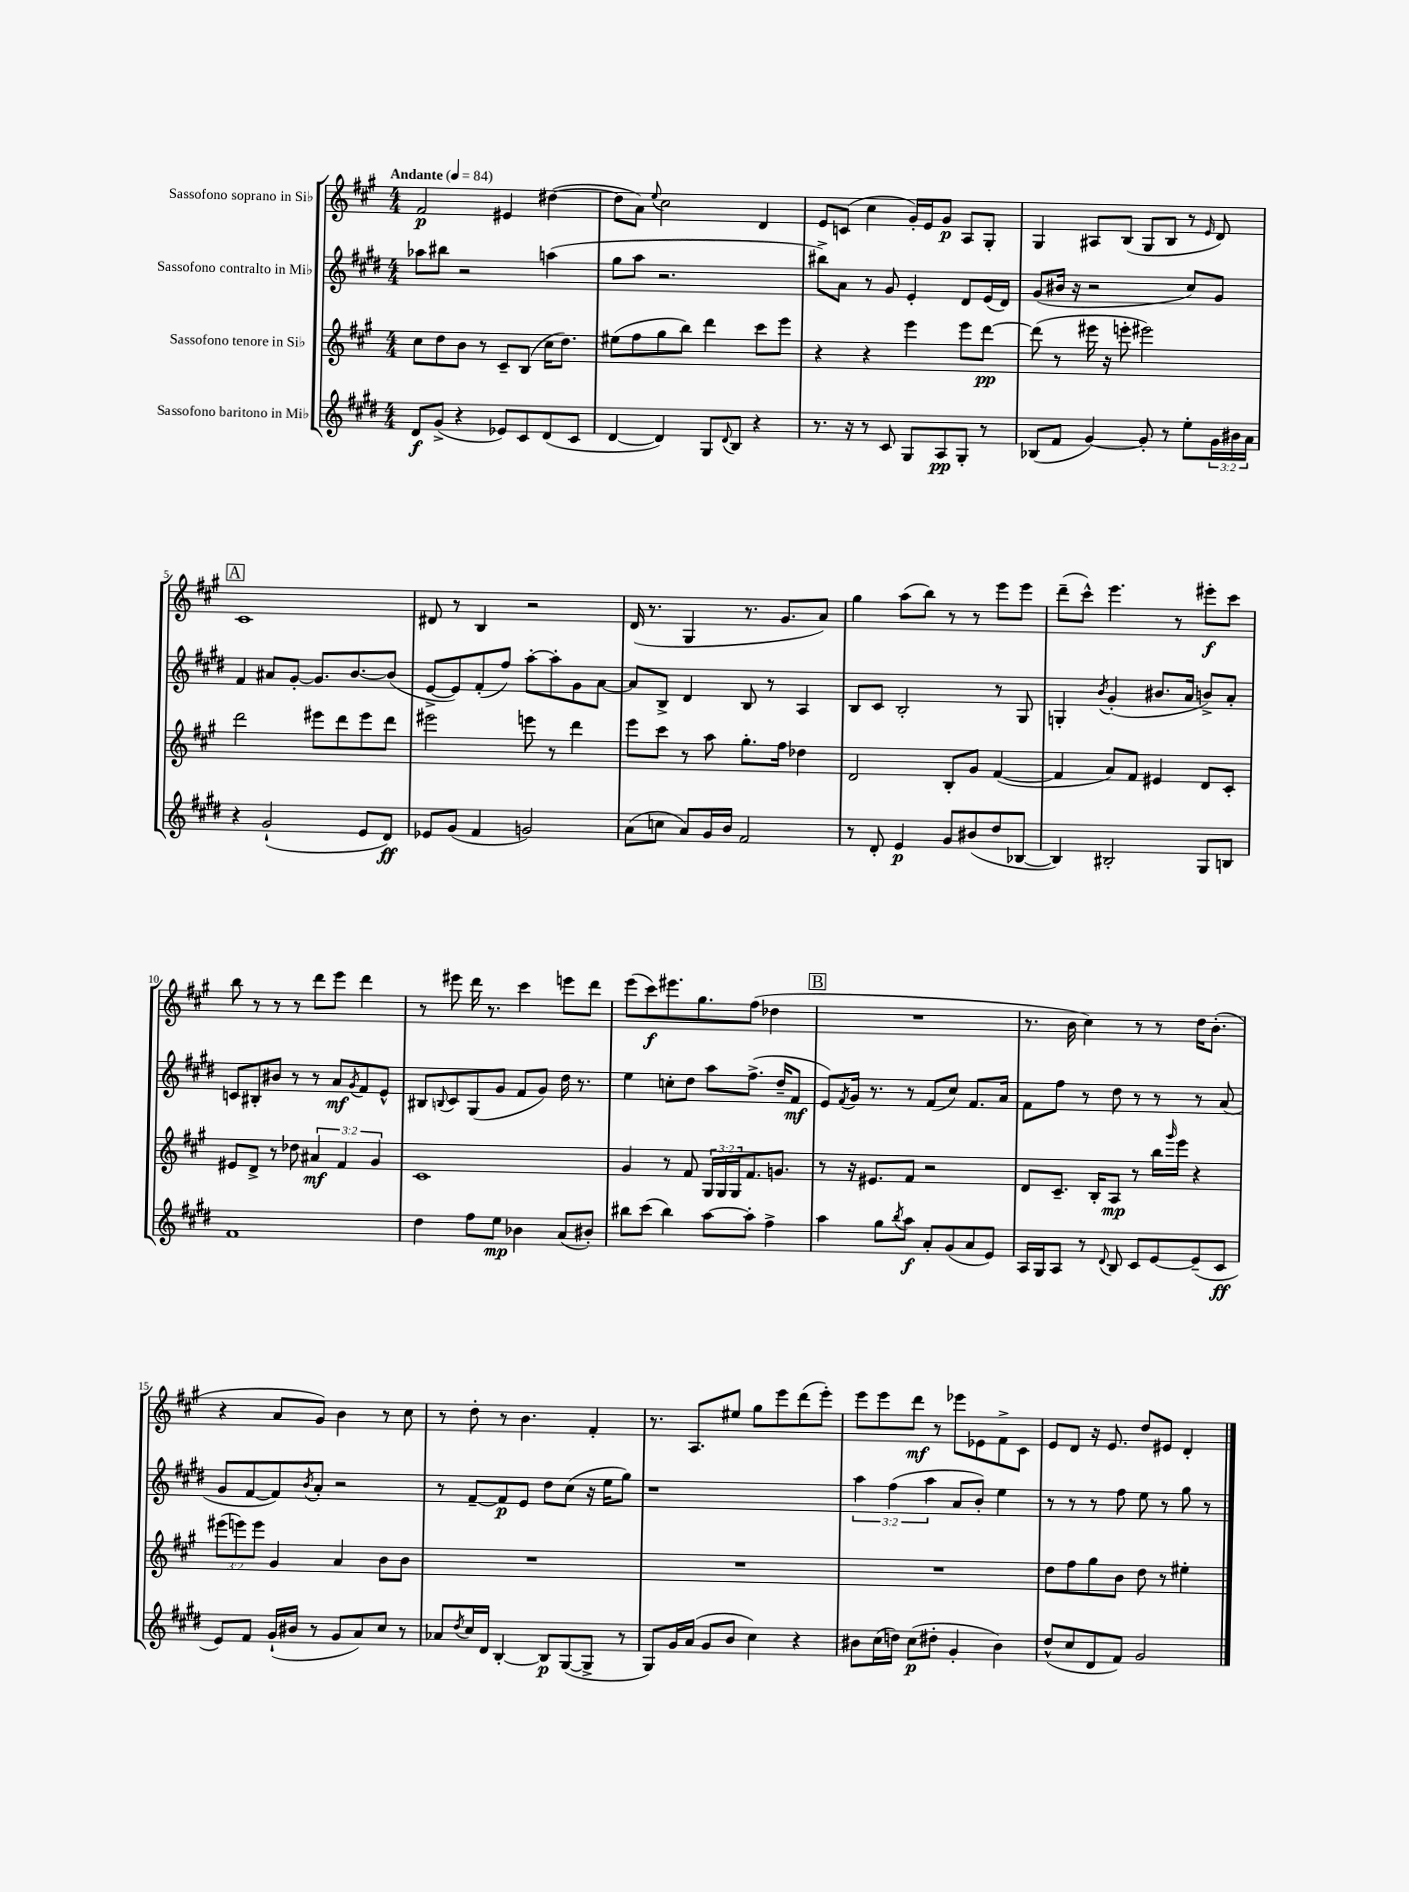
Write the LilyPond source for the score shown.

<<
\new StaffGroup <<
\new Staff = "s0" \with { instrumentName = "Sassofono soprano in Sib" } {
    \clef treble \key a \major \numericTimeSignature \time 4/4 \tempo "Andante" 4 = 84
    fis'2\p eis'4 dis''4~( |
    dis''8 a'8) \appoggiatura { e''8 } cis''2 d'4 |
    e'8 c'8( cis''4 gis'16-.) e'16 gis'8\p a8 gis8-. |
    gis4 ais8 b8( gis8 b8 r8 \grace { e'16 } d'8) |
    \mark \markup { \box "A" } cis'1 |
    dis'8 r8 b4 r2 |
    d'16( r8. gis4 r8. gis'8. a'8) |
    gis''4 a''8( b''8) r8 r8 e'''8 e'''8 |
    d'''8--( cis'''8-^) e'''4. r8 eis'''8-.\f cis'''8 |
    b''8 r8 r8 r8 d'''8 e'''8 d'''4 |
    r8 eis'''8 d'''16 r8. cis'''4 e'''8 d'''8 |
    e'''8( cis'''8\f) eis'''8. gis''8. fis''8( des''4 |
    \mark \markup { \box "B" } R1 |
    r8. b'16 cis''4) r8 r8 d''16 b'8.-.( |
    r4 a'8 gis'8) b'4 r8 cis''8 |
    r8 d''8-. r8 b'4. fis'4-. |
    r8. a8. eis''8 gis''8 e'''8 d'''8( e'''8-.) |
    e'''8 e'''8 d'''8\mf r8 ees'''8 ees'8 fis'8-> cis'8 |
    e'8 d'8 r16 e'8. d''8 eis'8 d'4-. \bar "|." |
}
\new Staff = "s1" \with { instrumentName = "Sassofono contralto in Mib" } {
    \clef treble \key e \major \numericTimeSignature \time 4/4 \override Staff.TupletNumber.text = #tuplet-number::calc-fraction-text
    aes''8 bis''8 r2 a''4( |
    gis''8 a''8 r2. |
    bis''8->) a'8 r8 gis'8 e'4-. dis'8 e'16( dis'16) |
    gis'8( bis'16 r16 r2 cis''8) gis'8 |
    \mark \markup { \box "A" } fis'4 ais'8 gis'8~-. gis'8. b'8.~ b'8( |
    e'8~-> e'8) fis'8-.( fis''8) a''8~-. a''8-. gis'8 a'8~ |
    a'8 b8-> dis'4 b8 r8 a4 |
    b8 cis'8 b2-. r8 gis8 |
    g4-. \acciaccatura { b'8 } gis'4-.( bis'8. a'16 b'8->) a'8-. |
    c'8 bis8-. bis'8 r8 r8 a'8\mf \acciaccatura { gis'8 } fis'8 e'8-^ |
    bis8 \appoggiatura { b8 } cis'8 gis8( gis'8 fis'8 gis'8) dis''16 r8. |
    e''4 c''8-. dis''8 a''8 fis''8.->( dis''16-- fis'8\mf |
    \mark \markup { \box "B" } e'8) \acciaccatura { fis'8 } gis'16 r8. r8 fis'8( cis''8) fis'8. a'16 |
    fis'8 fis''8 r8 dis''8 r8 r8 r8 a'8( |
    gis'8 fis'8~ fis'8) \acciaccatura { b'8 } a'8-. r2 |
    r8 fis'8~-- fis'8\p e'8 dis''8 cis''8( r16 e''16 gis''8) |
    r1 |
    \tuplet 3/2 { a''4 fis''4( a''4 } a'8 b'8-.) e''4 |
    r8 r8 r8 fis''8 e''8 r8 gis''8 r8 \bar "|." |
}
\new Staff = "s2" \with { instrumentName = "Sassofono tenore in Sib" } {
    \clef treble \key a \major \numericTimeSignature \time 4/4 \override Staff.TupletNumber.text = #tuplet-number::calc-fraction-text
    cis''8 d''8 b'8 r8 cis'8-- b8( cis''16 d''8.) |
    eis''8( fis''8 gis''8 b''8) d'''4 cis'''8 e'''8 |
    r4 r4 e'''4 e'''8 d'''8~\pp |
    d'''8( r8 eis'''16 r16 e'''8-. eis'''2) |
    \mark \markup { \box "A" } d'''2 eis'''8 d'''8 eis'''8 d'''8 |
    eis'''2 e'''8 r8 d'''4 |
    e'''8 cis'''8 r8 a''8 gis''8.-. fis''16 des''4 |
    d'2 b8-. gis'8 fis'4~( |
    fis'4 a'8) fis'8 eis'4 d'8 cis'8-. |
    eis'8 d'8-> r8 des''8 \tuplet 3/2 { ais'4\mf fis'4 gis'4 } |
    cis'1 |
    gis'4 r8 fis'8 \tuplet 3/2 { gis16 gis16 gis16 } fis'8. g'8. |
    \mark \markup { \box "B" } r8 r16 eis'8. fis'8 r2 |
    d'8 cis'8.-- b16-. a8\mp r8 b''16 \grace { gis'''16 } e'''16 r4 |
    \tuplet 3/2 { eis'''8( e'''8) e'''8 } gis'4 a'4 b'8 b'8 |
    R1 |
    R1 |
    R1 |
    d''8 fis''8 gis''8 b'8 d''8 r8 eis''4-. \bar "|." |
}
\new Staff = "s3" \with { instrumentName = "Sassofono baritono in Mib" } {
    \clef treble \key e \major \numericTimeSignature \time 4/4 \override Staff.TupletNumber.text = #tuplet-number::calc-fraction-text
    dis'8\f gis'8->( r4 ees'8) cis'8 dis'8( cis'8 |
    dis'4~ dis'4) gis8 \appoggiatura { dis'8 } b8 r4 |
    r8. r16 r8 cis'8 gis8 a8\pp gis8-. r8 |
    bes8( fis'8 gis'4~) gis'8-. r8 e''8-. \tuplet 3/2 { gis'16 bis'16 a'16 } |
    \mark \markup { \box "A" } r4 gis'2-!( e'8 dis'8\ff) |
    ees'8 gis'8( fis'4 g'2) |
    a'8( c''8 a'8) gis'16 b'16 fis'2 |
    r8 dis'8-. e'4\p gis'8 bis'8( dis''8 bes8~ |
    bes4) bis2-. gis8 b8 |
    fis'1 |
    dis''4 fis''8 e''8\mp bes'4 a'8( bis'8-.) |
    bis''8 cis'''8( bis''4) a''8~ a''8-. fis''4-> |
    \mark \markup { \box "B" } a''4 gis''8 \acciaccatura { b''8 } a''8\f a'8-. gis'8( a'8 e'8) |
    a16 gis16 a8 r8 \appoggiatura { dis'8 } b8 cis'8 e'8~ e'8--( cis'8\ff |
    e'8) fis'8 gis'16-!( bis'16 r8 gis'8 a'8) cis''8 r8 |
    aes'8 \acciaccatura { dis''8 } cis''16 dis'16 b4~-. b8\p gis8~( gis8-> r8 |
    gis8) gis'16 a'16( gis'8 b'8 cis''4) r4 |
    bis'8 cis''16( d''16) cis''8\p( dis''8-. gis'4-. bis'4) |
    dis''8-^( cis''8 dis'8 fis'8) gis'2 \bar "|." |
}
>>
>>
